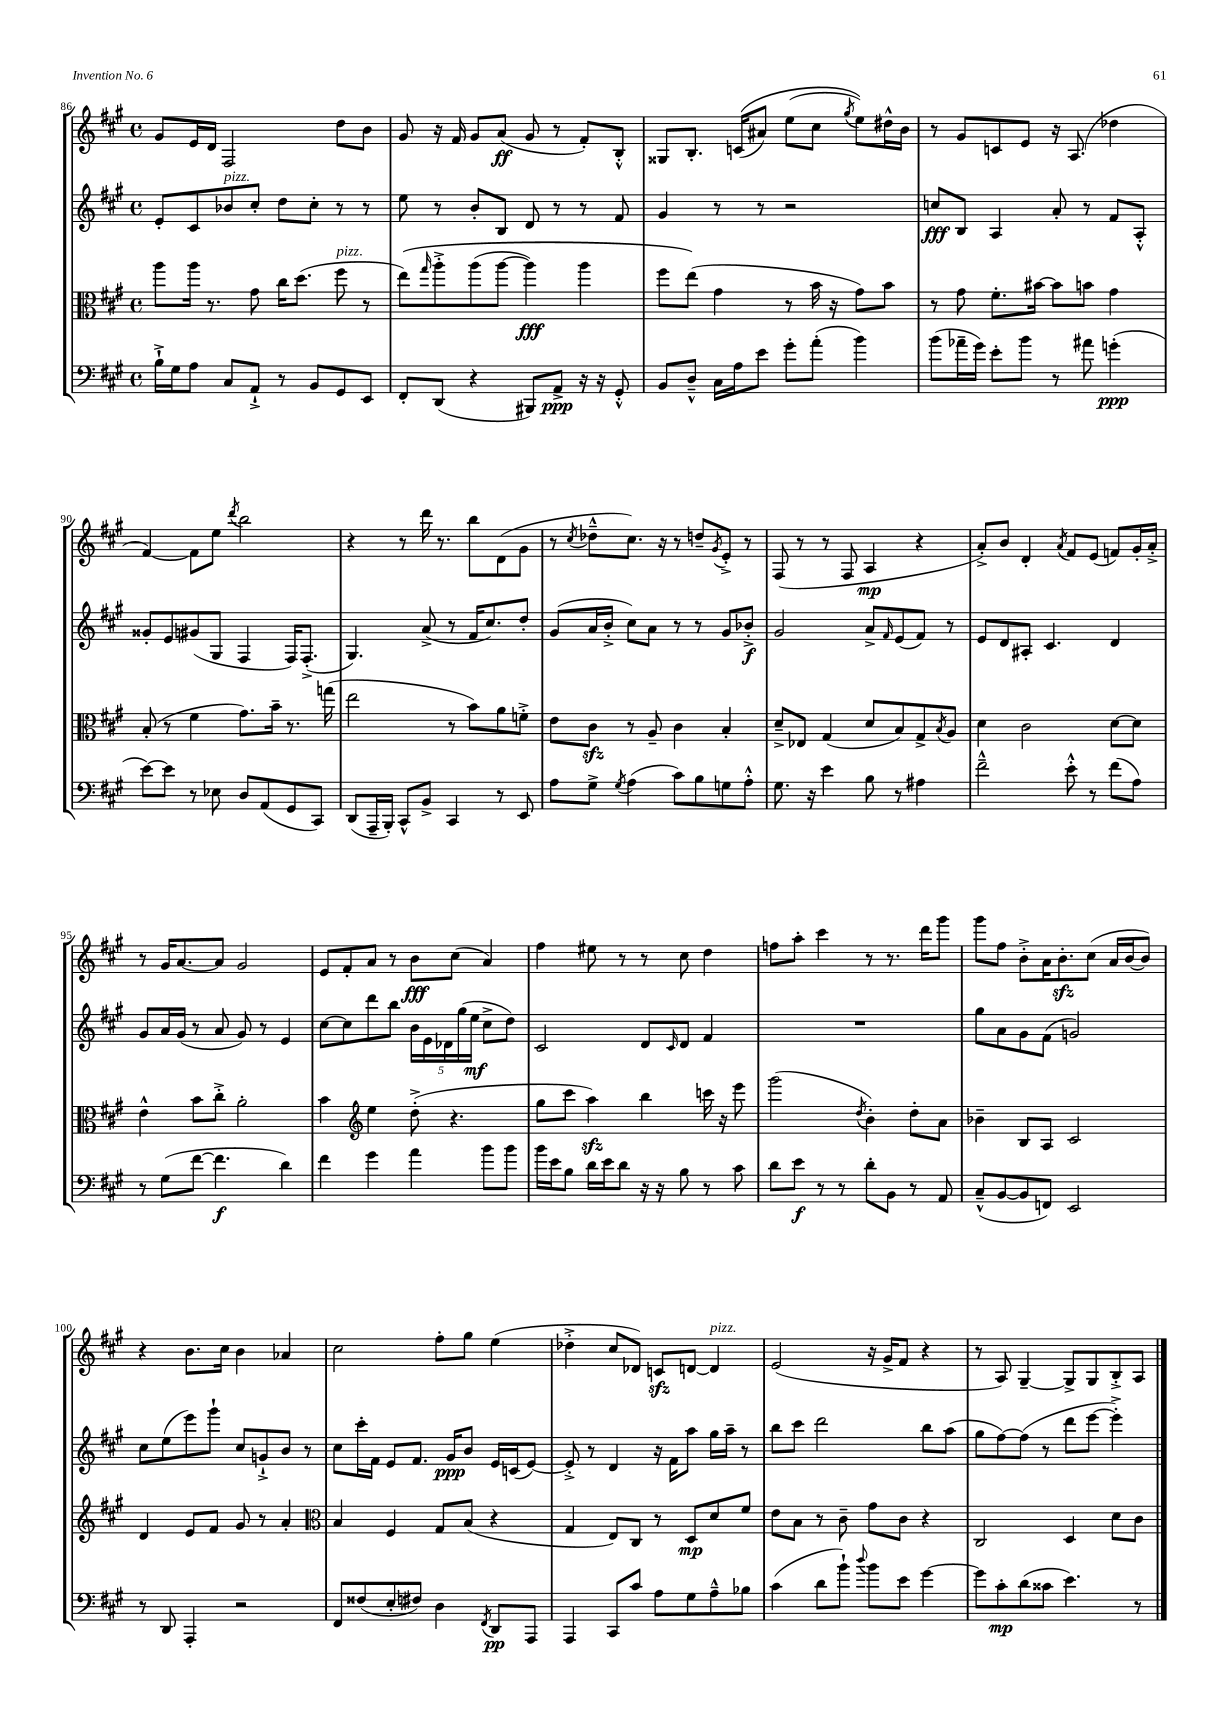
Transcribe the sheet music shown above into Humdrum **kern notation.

**kern	**kern	**kern	**kern
*staff4	*staff3	*staff2	*staff1
*clefF4	*clefC3	*clefG2	*clefG2
*k[f#c#g#]	*k[f#c#g#]	*k[f#c#g#]	*k[f#c#g#]
*M4/4	*M4/4	*M4/4	*M4/4
*met(c)	*met(c)	*met(c)	*met(c)
16B`^\LL	8aa\L	8e'/L	8g#/L
16G#\J	.	.	.
8A\J	16aa\Jk	8c#/	16e/L
.	8.r	.	16d/JJ
8C#/L	.	8b-/	2F#/
8AA`^/J	8g#\	8cc#'/J	.
8r	16cc#\LK	8dd\L	.
.	(8.dd\J	.	.
8BB/L	.	8cc#'\J	.
8GG#/	8ff#\	8r	8dd\L
8EE/J	8r	8r	8b\J
=	=	=	=
8FF#'/L	&(8ee\L)	8ee\	8g#/
.	16qqgg#/	.	.
(8DD/J	8aa'^\	8r	16r
.	.	.	16f#/
4r	(8aa\	8b'/L	8g#/L
.	[8aa\J	8B/J	(8a/J
8BBB#/L)	4aa\])	8d/	8g#/
8AA^/J	.	8r	8r
16r	4aa\	8r	8f#'/L)
16r	.	.	.
8GG#'^^/	.	8f#/	8B'^^/J
=	=	=	=
8BB/L	8ff#\L	4g#/	8G##/L
8D~^^/J	(8ee\J&)	.	8.B'/J
16C#\LL	4g#\	8r	.
16A\J	.	.	&((16c/LK
8e\J	.	8r	8a#/J)
8g#'\L	8r	2r	(8ee\L
(8a'\J	16b\	.	8cc#\J
.	16r	.	.
.	.	.	8qgg#/
4b\)	8g#\L)	.	8ee\L)&)
.	8b\J	.	16dd#^^\L
.	.	.	16b\JJ
=	=	=	=
(8b\L	8r	8cc/L	8r
16a-~\L	8g#\	8B/J	8g#/L
16g#\JJ)	.	.	.
8e'\L	8.f#'\L	4A/	8c/
8b\J	.	.	8e/J
.	[16b#\Jk	.	.
8r	8b#\]L	8a'/	16r
.	.	.	(8.A/
8a#\	8b\J	8r	.
(4g'\	4g#\	8f#/L	4dd-\
.	.	8A'^^/J	.
=	=	=	=
[8e\L)	(8B'/	8g##'/L	[4f#/)
8e\]J	8r	8e/	.
8r	4f#\	(8g#/	8f#\]L
8E-\	.	8G#/J	8ee\J
.	.	.	8qddd/
8D/L	8.g#\L)	4F#/	2bb\
(8AA/	.	.	.
.	16b~\Jk	.	.
8GG#/	8.r	16F#/LK)	.
.	.	(8.F#'^/J	.
8CC#/J)	.	.	.
.	(16gg\	.	.
=	=	=	=
(8DD/L	2ee\	4.G#/)	4r
16AAA~/L	.	.	.
16BBB'/JJ)	.	.	.
8CC#^^/L	.	.	8r
8BB^/J	.	(8a^/	16ddd\
.	.	.	8.r
4CC#/	8r	8r	.
.	8b\L)	16f#/LK	8bb\L
.	.	8.cc#/)	.
8r	8a\	.	(8d\
8EE/	8f'^\J	8dd'/J	8g#\J
=	=	=	=
8A\L	8e\L	(8g#/L	8r
.	.	.	8qcc#/
8G#^\J	8c#\J	16a/L	8dd-~^^\L
.	.	16b'^/JJ	.
8qG#/	.	.	.
(4A\	8r	8cc#\L)	8.cc#\J)
.	8A~/	8a\J	.
.	.	.	16r
8c#\L)	4c#\	8r	8r
8B\	.	8r	8dd~/L
.	.	.	8qg#/
8G\	4B'/	8g#/L	8e'^/J
8A'^^\J	.	8b-'^/J	8r
=	=	=	=
8.G#\	8d~^/L	2g#/	(8F#/
.	8E-/J	.	8r
16r	.	.	.
4e\	(4G#/	.	8r
.	.	.	8F#/
8B\	8d/L	8a^/L	4A/
.	.	16qqf#/	.
8r	8B/)	(8e/	.
4A#\	8G#^/	8f#/J)	4r
.	8qB/	.	.
.	8A/J	8r	.
=	=	=	=
2f#~^^\	4d\	8e/L	8a'^/L)
.	.	8d/	8b/J
.	2c#\	8A#'/J	4d'/
.	.	4.c#/	.
.	.	.	8qa/
8e'^^\	.	.	8f#/L
8r	.	.	(8e/J
(8f#\L	[8d\L	4d/	8f/L)
8A\J)	8d\]J	.	16g#'/L
.	.	.	16a'^/JJ
=	=	=	=
8r	4e^^\	8g#/L	8r
(8G#\L	.	16a/L	16g#/LK
.	.	(16g#/JJ	[8.a/
[8f#\J	8b\L	8r	.
4.f#\]	8cc#'^\J	8a/	8a/]J
.	2a'\	8g#/)	2g#/
.	.	8r	.
4d\)	.	4e/	.
=	=	=	=
4f#\	4b\	[8cc#\L	8e/L
.	.	8cc#\]	8f#'/
*	*clefG2	*	*
4g#\	4ee\	8ddd\	8a/J
.	.	8bb\J	8r
4a\	(8dd'^\	20b\LL	8b\L
.	.	20e\	.
.	.	20d-\	.
.	4.r	.	(8cc#\J
.	.	(20gg#\	.
.	.	20ee\JJ	.
8b\L	.	8cc#^\L	4a/)
8b\J	.	8dd\J)	.
=	=	=	=
16b\LL	8gg#\L	2c#/	4ff#\
16e\J	.	.	.
8B\J	8ccc#\J	.	.
16d\LL	4aa\)	.	8ee#\
16e\J	.	.	.
8d\J	.	.	8r
16r	4bb\	8d/L	8r
16r	.	.	.
.	.	16qqc#/	.
8B\	.	8d/J	8cc#\
8r	16ccc\	4f#/	4dd\
.	16r	.	.
8c#\	8eee\	.	.
=	=	=	=
8d\L	(2ggg#\	1r	8ff\L
8e\J	.	.	8aa'\J
8r	.	.	4ccc#\
8r	.	.	.
.	8qdd/	.	.
8d'\L	4b'\)	.	8r
8BB\J	.	.	8.r
8r	8dd'\L	.	.
.	.	.	16ddd\LK
8AA/	8a\J	.	8ggg#\J
=	=	=	=
(8C#~^^/L	4b-~\	8gg#\L	8ggg#\L
[8BB/	.	8a\	8ff#\J
8BB/]	8B/L	8g#\	8b'^\L
8FF/J)	8A/J	(8f#\J	16a\K
.	.	.	8.b'\
2EE/	2c#/	2g/)	.
.	.	.	(8cc#\J
.	.	.	16a/LL
.	.	.	[16b/J
.	.	.	8b/]J)
=	=	=	=
8r	4d/	8cc#\L	4r
8DD/	.	(8ee\	.
4AAA'/	8e/L	8eee\)	8.b\L
.	8f#/J	8ggg#`\J	.
.	.	.	16cc#\Jk
2r	8g#/	8cc#/L	4b\
.	8r	8g`^/	.
.	4a'/	8b/J	4a-/
.	.	8r	.
=	=	=	=
*	*clefC3	*	*
8FF#/L	4B/	8cc#\L	2cc#\
(8F##/	.	16ccc#'\L	.
.	.	16f#\JJ	.
8E'/	4F#/	8e/L	.
8F#/J)	.	8.f#/J	.
4D\	8G#/L	.	8ff#'\L
.	.	16g#/LK	.
.	(8B/J	8b/J	8gg#\J
8qFF#/	.	.	.
8DD/L	4r	16e/LL	(4ee\
.	.	(16c/J	.
8AAA/J	.	[8e/J)	.
=	=	=	=
4AAA/	4G#/	8e'^/]	4dd-'^\
.	.	8r	.
8CC#/L	8E/L)	4d/	8cc#/L
8c#/J	8C#/J	.	8d-/J)
8A\L	8r	16r	8c/L
.	.	16f#\LK	.
8G#\	8D/L	8aa\J	[8d/J
8A~^^\	8d/	16gg#\LL	4d/]
.	.	16aa~\JJ	.
8B-\J	8f#/J	8r	.
=	=	=	=
(4c#\	8e\L	8bb\L	(2e/
.	8B\J	8ccc#\J	.
8d\L	8r	2ddd\	.
8b`\J)	8c#~\	.	.
8qqdd/	.	.	.
8b\L	8g#\L	.	16r
.	.	.	16g#^/LK
8e\J	8c#\J	.	8f#/J
[4g#\	4r	8bb\L	4r
.	.	(8aa\J	.
=	=	=	=
8g#\]L	2C#/	8gg#\L	8r
8c#'\	.	[8ff#\)	8A/)
(8d\	.	(8ff#\]J	[4G#~/
8c##\J	.	8r	.
4.e\)	4D/	8ddd\L	8G#^/]L
.	.	[8eee\J	8G#/
.	8d\L	4eee'^\])	8B'^/
8r	8c#\J	.	8A/J
==	==	==	==
*-	*-	*-	*-
